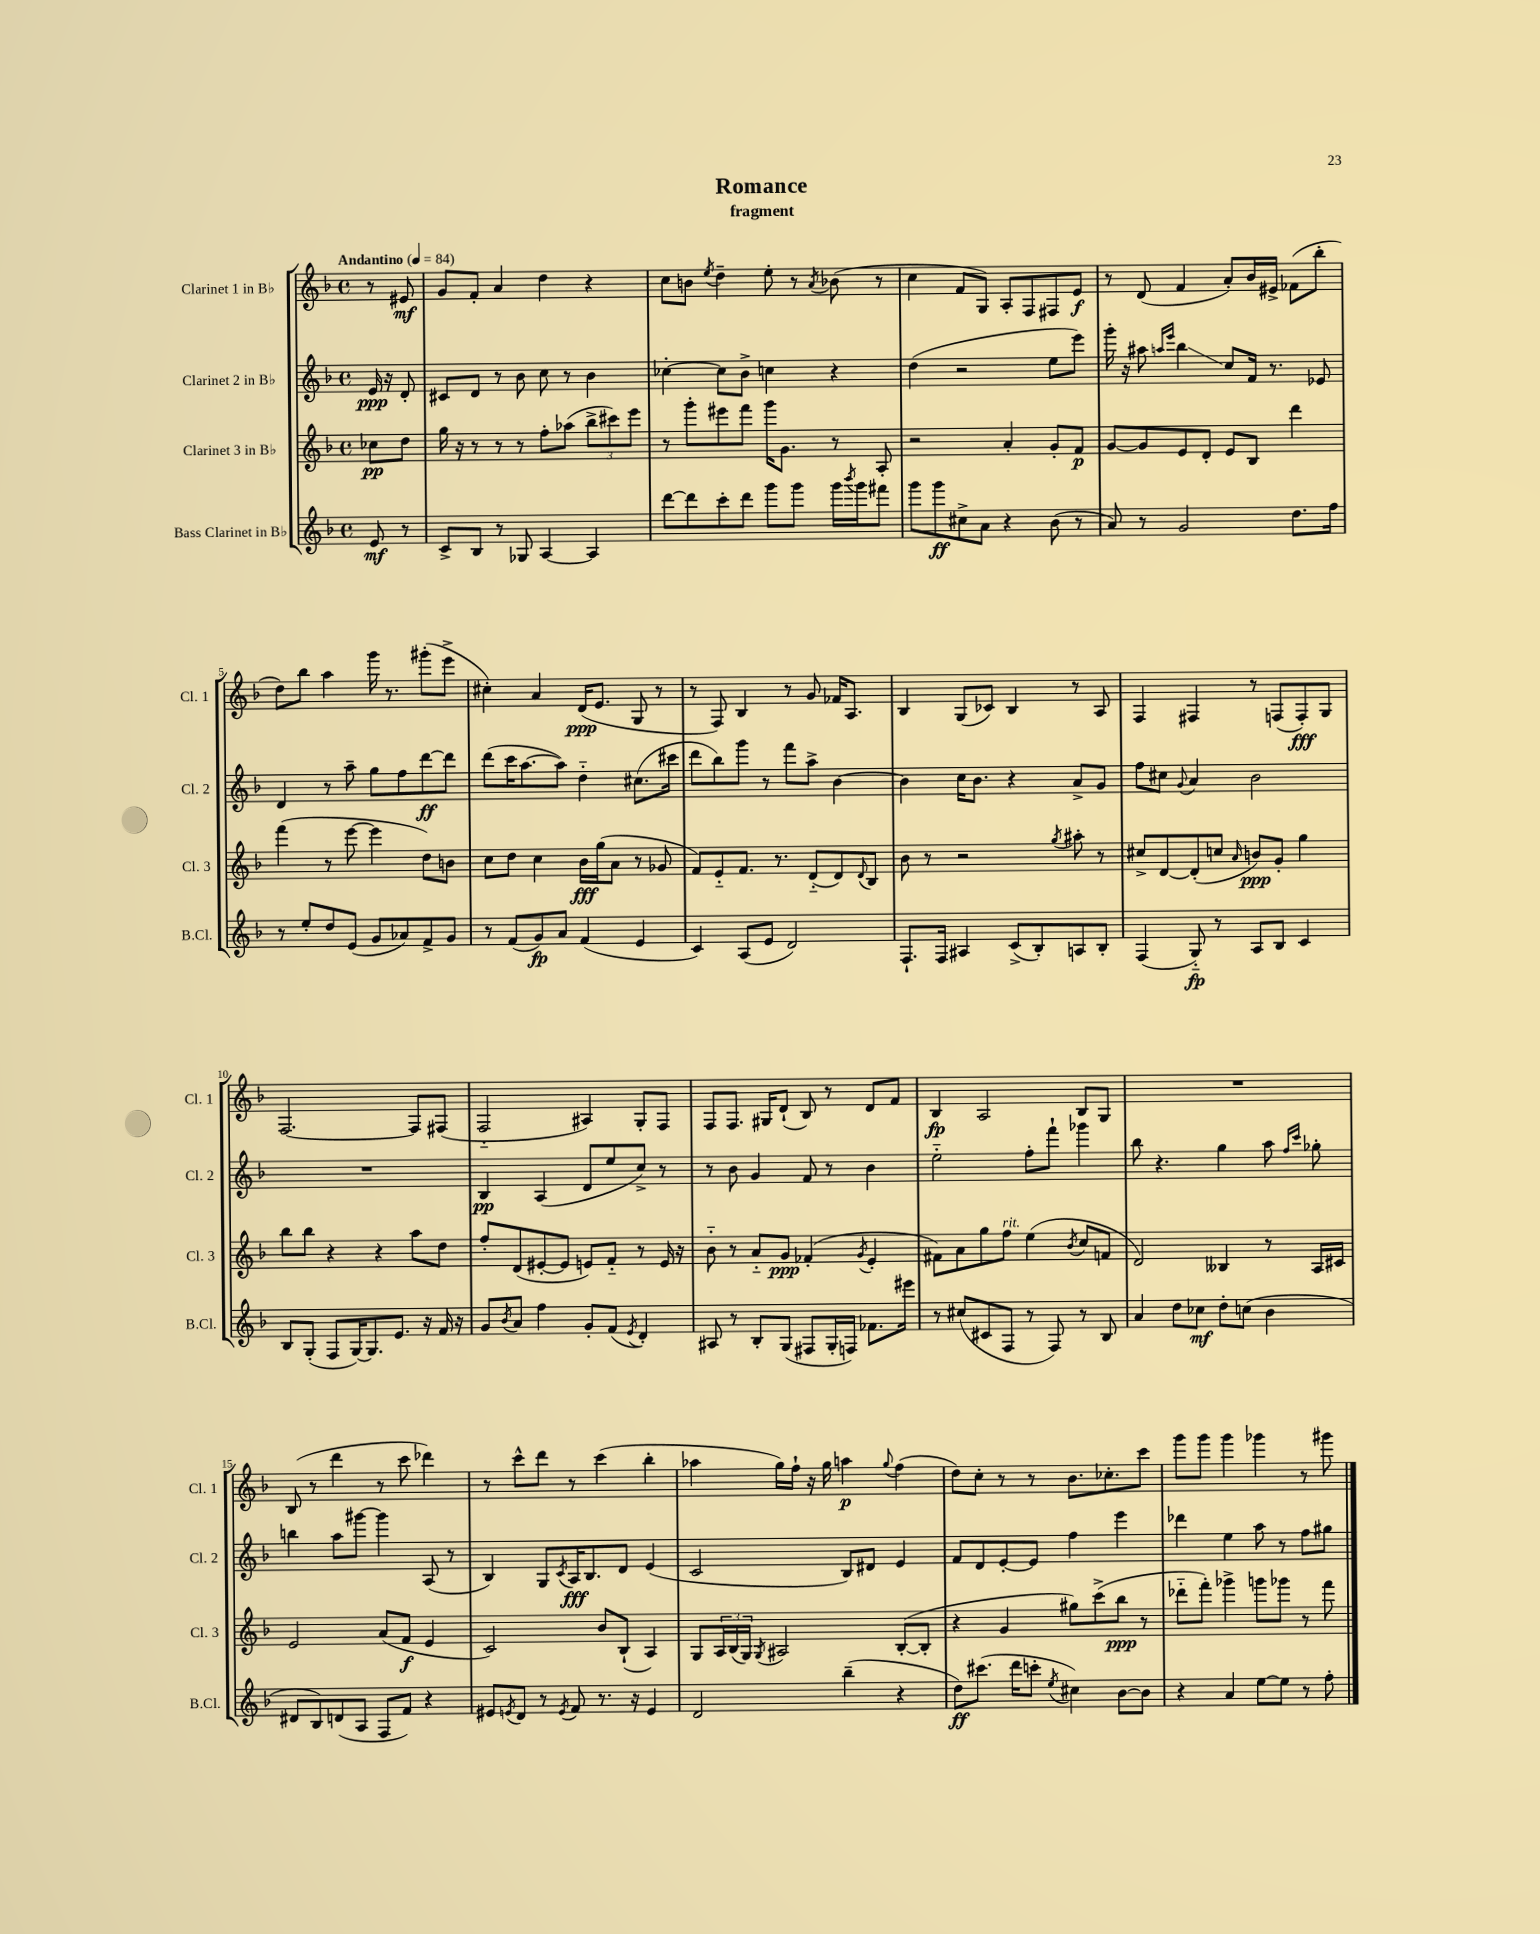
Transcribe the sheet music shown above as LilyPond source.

\header { title = "Romance" subtitle = "fragment" }
<<
\new StaffGroup <<
\new Staff = "s0" \with { instrumentName = "Clarinet 1 in Bb" shortInstrumentName = "Cl. 1" } {
    \clef treble \key f \major \defaultTimeSignature \time 4/4 \partial 4 \tempo "Andantino" 4 = 84
    r8 eis'8\mf |
    g'8 f'8-. a'4 d''4 r4 |
    c''8 b'8 \acciaccatura { e''8 } d''4-- e''8-. r8 \acciaccatura { a'8 } bes'8( r8 |
    c''4 f'8 g8) a8-. f8 fis8 e'8\f |
    r8 d'8( f'4 a'8-.) bes'16 eis'16-> fes'8( bes''8-. |
    d''8) bes''8 a''4 g'''16 r8. gis'''8-.( e'''8-> |
    cis''4-.) a'4 d'16\ppp( e'8. g8 r8 |
    r8 f8) bes4 r8 g'8 fes'16 a8. |
    bes4 g8( ces'8) bes4 r8 a8 |
    f4 fis4 r8 f8( f8-.\fff) g8 |
    f2.~ f8 fis8( |
    f2-_ ais4) g8-. f8 |
    f8 f8. gis16 d'8-!( bes8) r8 d'8 f'8 |
    bes4\fp a2 bes8 g8 |
    R1 |
    bes8( r8 d'''4 r8 c'''8 des'''4) |
    r8 c'''8-^ d'''8 r8 c'''4( bes''4-. |
    aes''4 g''16) f''16-! r16 g''16 a''4\p \appoggiatura { g''8 } f''4( |
    d''8) c''8-. r8 r8 bes'8. ces''8.-. c'''8 |
    g'''8 g'''8 g'''4 ges'''4 r8 gis'''8 \bar "|." |
}
\new Staff = "s1" \with { instrumentName = "Clarinet 2 in Bb" shortInstrumentName = "Cl. 2" } {
    \clef treble \key f \major \defaultTimeSignature \time 4/4 \partial 4
    e'16\ppp r16 d'8-. |
    cis'8 d'8 r8 bes'8 c''8 r8 bes'4 |
    ces''4~-. ces''8 bes'8-> c''4 r4 |
    d''4( r2 e''8 e'''8) |
    g'''16-. r16 ais''8 \grace { a''16 e'''16 } bes''4\glissando c''8 f'16 r8. ees'8 |
    d'4 r8 a''8-- g''8 f''8 d'''8~\ff d'''8 |
    d'''8( c'''16 a''8.~ a''8) d''4-_ cis''8.( cis'''16 |
    d'''8 bes''8) g'''8 r8 f'''8 a''8-> bes'4~ |
    bes'4 c''16 bes'8. r4 a'8-> g'8 |
    f''8 cis''8 \appoggiatura { g'8 } a'4 bes'2 |
    R1 |
    bes4\pp a4( d'8 e''8 c''8->) r8 |
    r8 bes'8 g'4 f'8 r8 bes'4 |
    e''2-_ f''8-. f'''8-! ges'''4 |
    bes''8 r4. g''4 a''8 \grace { f''16 c'''16 } ges''8-. |
    b''4 a''8 gis'''8~ gis'''4 a8( r8 |
    bes4) g8 \acciaccatura { c'8 } a16\fff bes8. d'8 e'4( |
    c'2 bes8) dis'8 e'4 |
    f'8 d'8 e'8~-. e'8 f''4 e'''4 |
    des'''4 e''4 a''8 r8 f''8 gis''8 \bar "|." |
}
\new Staff = "s2" \with { instrumentName = "Clarinet 3 in Bb" shortInstrumentName = "Cl. 3" } {
    \clef treble \key f \major \defaultTimeSignature \time 4/4 \partial 4
    ces''8\pp d''8 |
    g''16 r16 r8 r8 r8 f''8-. aes''8( \tuplet 3/2 { bes''8-> cis'''8) e'''8 } |
    r8 g'''8-. eis'''8 f'''8 g'''16 g'8. r8 a8-. |
    r2 a'4-. g'8-. f'8\p |
    g'8~ g'8 e'8 d'8-. e'8 bes8 d'''4 |
    f'''4( r8 e'''8~ e'''4 d''8) b'8 |
    c''8 d''8 c''4 bes'16\fff g''16( a'8 r8 ges'8 |
    f'8) e'8-_ f'8. r8. d'8-_( d'8) \appoggiatura { d'8 } bes8 |
    bes'8 r8 r2 \acciaccatura { g''8 } ais''8-. r8 |
    cis''8-> d'8~ d'8-.( c''8 \grace { a'16 } b'8\ppp) g'8-. g''4 |
    bes''8 bes''8 r4 r4 a''8 d''8 |
    f''8-. d'8( eis'8~-. eis'8 e'8) f'8-_ r8 e'16 r16 |
    bes'8-_ r8 a'8-_ g'8\ppp fes'4-.( \acciaccatura { g'8 } e'4-. |
    fis'8) a'8 g''8 f''8^\markup { \italic "rit." } e''4( \acciaccatura { bes'8 } c''8 f'8 |
    d'2) beses4 r8 a16 cis'16 |
    e'2 a'8( f'8\f e'4 |
    c'2) bes'8 bes8-!( a4) |
    g8 \tuplet 3/2 { a16 bes16( g16) } \acciaccatura { g8 } ais2 bes8~-.( bes8-. |
    r4 g'4 gis''8) c'''8->( bes''8\ppp r8 |
    des'''8-_ f'''8-.) ges'''4-> g'''8 ges'''8 r8 f'''8 \bar "|." |
}
\new Staff = "s3" \with { instrumentName = "Bass Clarinet in Bb" shortInstrumentName = "B.Cl." } {
    \clef treble \key f \major \defaultTimeSignature \time 4/4 \partial 4
    e'8\mf r8 |
    c'8-> bes8 r8 ges8 a4~ a4 |
    d'''8~ d'''8 c'''8-. d'''8 g'''8 g'''8 g'''16 \acciaccatura { bes'''8 } g'''16 fis'''8 |
    g'''8 g'''8\ff cis''8-> a'8 r4 bes'8( r8 |
    a'8) r8 g'2 d''8. f''16 |
    r8 e''8-. d''8 e'8( g'8 aes'8) f'8-> g'8 |
    r8 f'8( g'8\fp) a'8 f'4( e'4 |
    c'4) a8( e'8 d'2) |
    f8.-! f16 ais4 c'8->( bes8-.) a8 bes8-. |
    f4( g8-_\fp) r8 a8 bes8 c'4 |
    bes8 g8-.( f8 g16~) g8. e'8. r16 f'16 r16 |
    g'8 \acciaccatura { bes'8 } a'8 f''4 g'8-. f'8( \acciaccatura { e'8 } d'4-.) |
    ais8 r8 bes8-. g8( fis8 g16-. f16) fes'8. eis'''16 |
    r8 cis''8( cis'8 f8 r8 f8) r8 bes8 |
    a'4 d''8 ces''8\mf d''8-. c''8( bes'4 |
    dis'8 bes8) d'8( a8 f8 f'8) r4 |
    eis'8 \acciaccatura { e'8 } d'8 r8 \acciaccatura { e'8 } f'8 r8. r16 e'4 |
    d'2 bes''4--( r4 |
    d''8\ff) cis'''8.( d'''16 c'''8-. \acciaccatura { e''8 } cis''4) bes'8~ bes'8 |
    r4 a'4 e''8~ e''8 r8 f''8-. \bar "|." |
}
>>
>>
